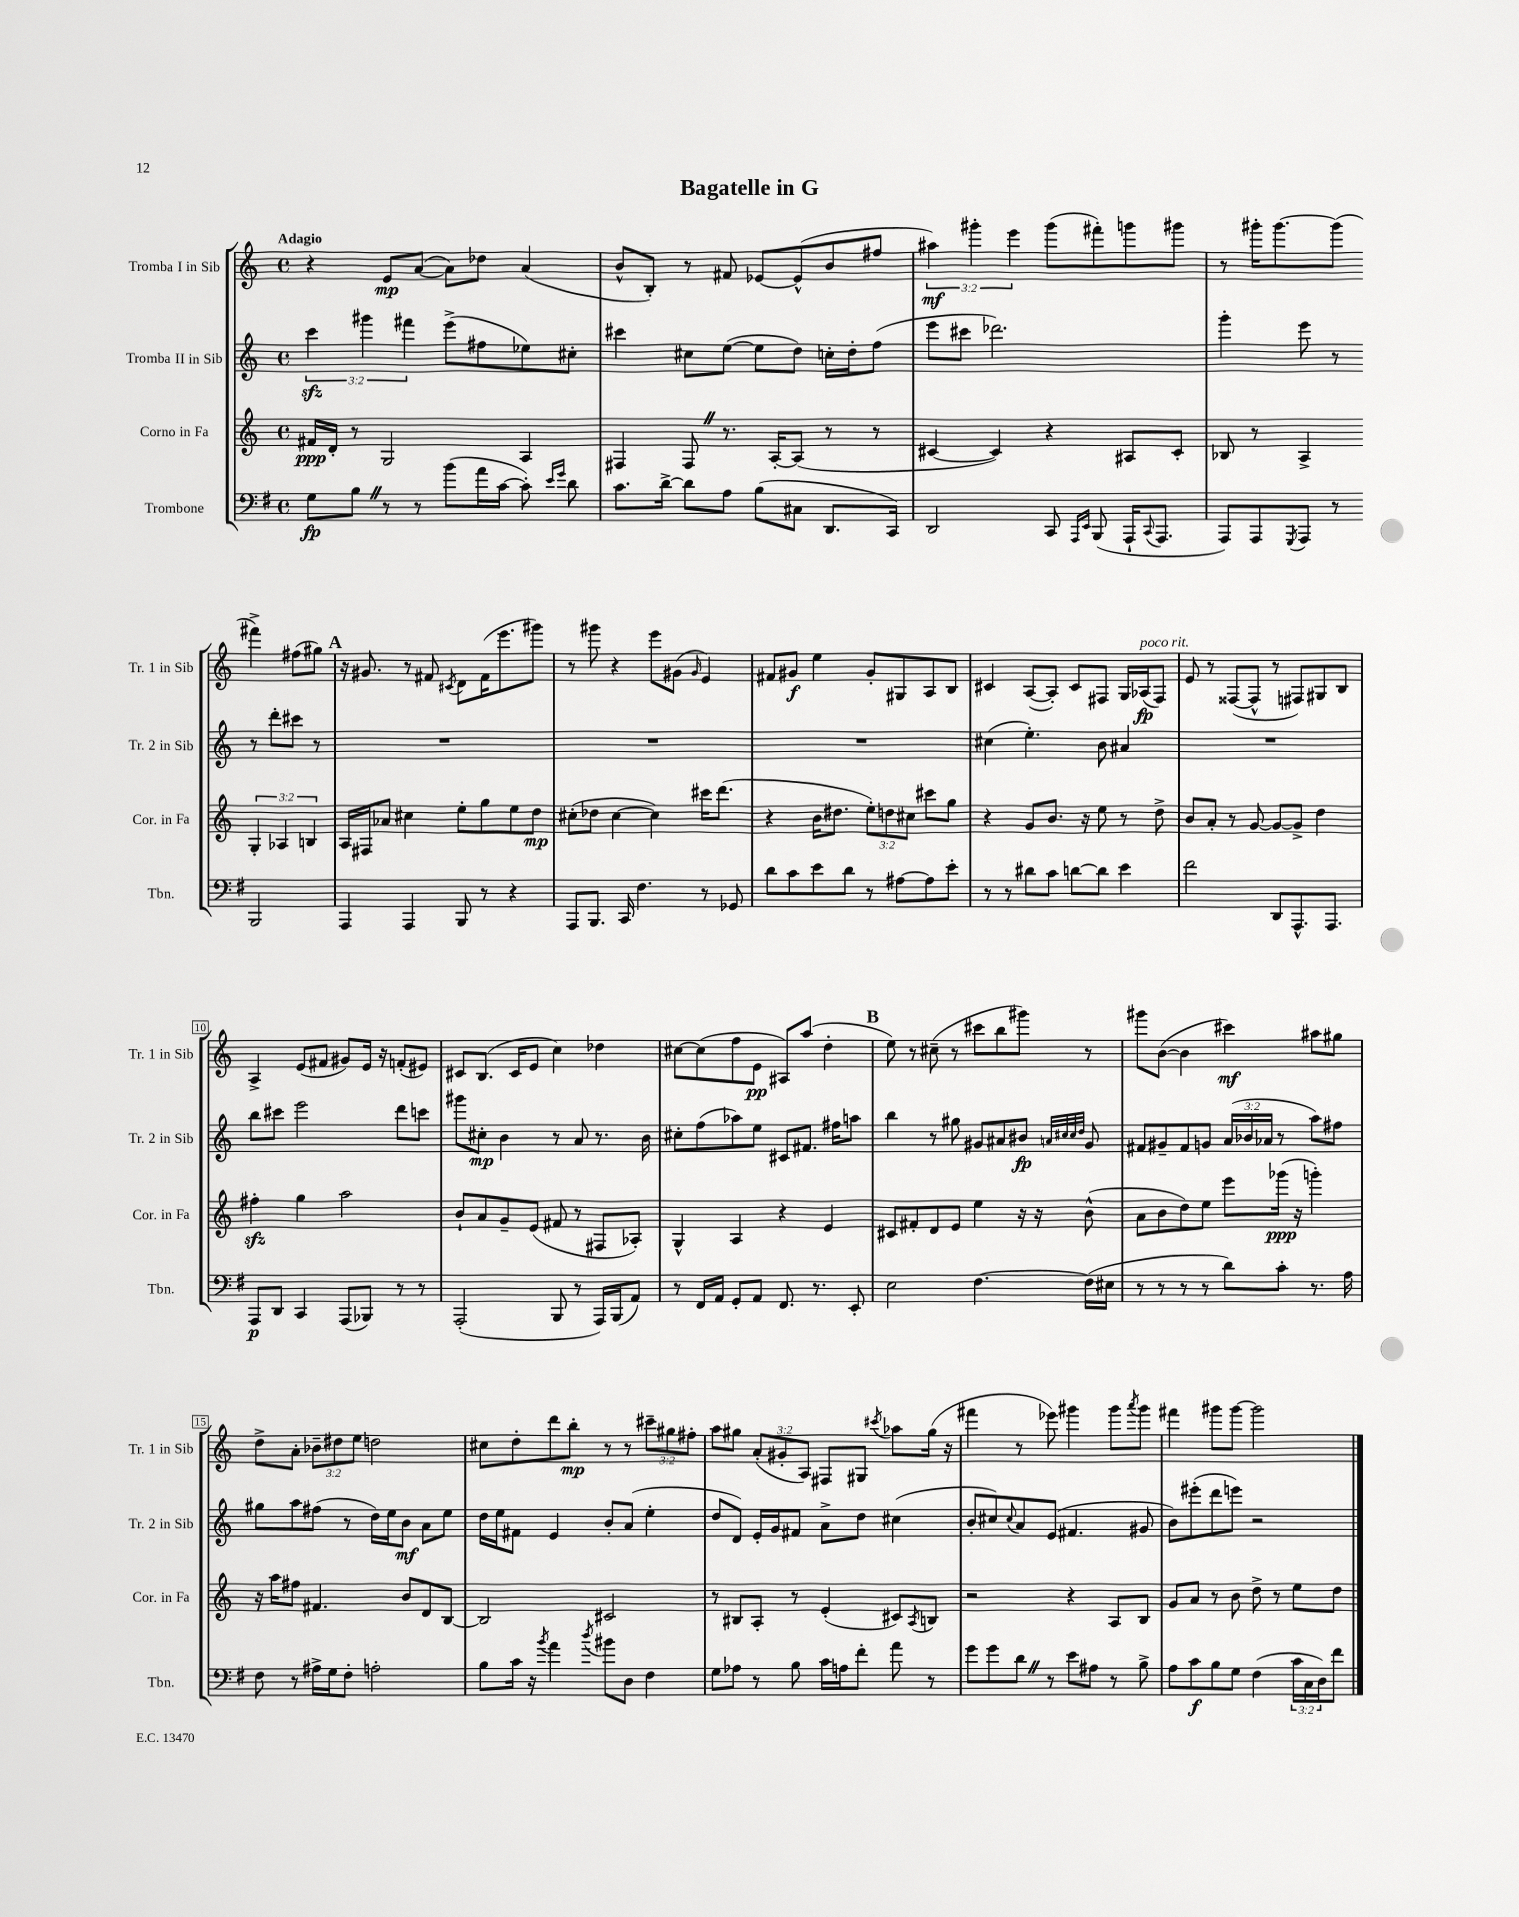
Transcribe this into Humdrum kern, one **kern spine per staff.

**kern	**kern	**kern	**kern
*staff4	*staff3	*staff2	*staff1
*clefF4	*clefG2	*clefG2	*clefG2
*k[f#]	*k[]	*k[]	*k[]
*M4/4	*M4/4	*M4/4	*M4/4
*met(c)	*met(c)	*met(c)	*met(c)
8G\L	16f#/LL	6ccc\	4r
.	16d'/JJ	.	.
8B\J	8r	.	.
.	.	6ggg#\	.
8r	2G/	.	8e/L
.	.	6fff#\	.
8r	.	.	([8a/J
(8b\L	.	(8eee^\L	8a\]L)
16a\L	.	8ff#\	8dd-\J
[16c\JJ	.	.	.
8c'\])	4A/	8ee-\)	(4a/
16qqe/LL	.	.	.
16qqg/JJ	.	.	.
8d\	.	8cc#'\J	.
=	=	=	=
8.c\L	4F#/	4ccc#\	8b^^/L
.	.	.	8B'/J)
[16d^\Jk	.	.	.
8d\]L	8F#/	8cc#\L	8r
8A\J	8.r	([8ee\J	8f#/
(8B\L	.	8ee\]L	[8e-/L
.	[16A'/LK	.	.
8C#\J	(8A/]J	8dd\J)	(8e-^^/]
8.DD/L	8r	16cc'\LL	8b/
.	.	16dd'\J	.
.	8r	(8ff\J	8ff#/J
16CC/Jk)	.	.	.
=	=	=	=
2DD/	[4c#/	8eee\L	6aa#\)
.	.	8ccc#\J	.
.	.	.	6ggg#'\
.	4c#/])	2.ddd-\)	.
.	.	.	6eee\
8CC/	4r	.	(8ggg#\L
16qqAAA/LL	.	.	.
16qqEE/JJ	.	.	.
(8BBB/	.	.	8fff#'\)
16AAA`/LK	8A#/L	.	8ggg\
8qqCC/	.	.	.
8.AAA/J	.	.	.
.	8c#'/J	.	8ggg#\J
=	=	=	=
8AAA/L)	8B-/	4ggg'\	8r
8AAA/	8r	.	16ggg#'\LK
.	.	.	[8.ggg#\
8qGGG/	.	.	.
8AAA/J	4A^/	8eee\	.
8r	.	8r	(8ggg#\]J
2BBB/	6G'/	8r	4fff#^\)
.	.	8ddd'\L	.
.	6A-/	.	.
.	.	8ccc#\J	(8ff#\L
.	6B/	.	.
.	.	8r	8gg#\J)
=	=	=	=
4AAA/	16A/LL	1r	16r
.	16F#/J	.	8.g#/
.	8a-/J	.	.
4AAA/	4cc#\	.	8r
.	.	.	8f#/
.	.	.	8qc#/
8BBB/	8ee'\L	.	8d\L
8r	8gg\	.	(16f#\K
.	.	.	8.eee\
4r	8ee\	.	.
.	8dd\J	.	8ggg#\J)
=	=	=	=
8AAA/L	(8cc#'\L	1r	8r
8.BBB/J	8dd-\J	.	8ggg#\
.	[4cc#\	.	4r
16CC/	.	.	.
4.F#\	.	.	.
.	4cc#\])	.	8eee\L
.	.	.	(8g#\J
.	.	.	16qqg#/
8r	16ccc#\LK	.	4e/)
.	(8.ddd\J	.	.
8GG-/	.	.	.
=	=	=	=
8d\L	4r	1r	8f#/L
8c\	.	.	8g#/J
8e\	16b\LK	.	4ee\
.	8.dd#\J	.	.
8d\J	.	.	.
8r	12ee'\L)	.	8g#'/L
.	12dd\	.	.
[8A#\L	.	.	8G#/
.	12cc#\J	.	.
8A#\]	8ccc#\L	.	8A/
8e'\J	8gg\J	.	8B/J
=	=	=	=
8r	4r	(4cc#\	4c#/
8r	.	.	.
8d#\L	8g/L	4.ee'\)	([8A/L
8c\J	8.b/J	.	8A'/]J)
[8d\L	.	.	8c#/L
.	16r	.	.
8d\]J	8ee\	8b\	8F#/J
4e\	8r	4a#/	16G/LL
.	.	.	(16A-/J
.	8dd^\	.	8F#/J)
=	=	=	=
2f#\	8b/L	1r	8e/
.	8a'/J	.	8r
.	8r	.	([8F##/L
.	[8g/	.	8F##^^/]J
8DD/L	8g/_L	.	8r
8.AAA^^/	8g^/]J	.	8F#/L)
.	4dd\	.	8G#/
8.AAA/J	.	.	.
.	.	.	8B/J
=	=	=	=
8AAA/L	4ff#'\	8bb\L	4A^/
8DD/J	.	8ccc#\J	.
4CC/	4gg\	2eee\	(8e/L
.	.	.	8f#/J
(8AAA/L	2aa\	.	8g#/L)
8BBB-/J)	.	.	16e/Jk
.	.	.	16r
8r	.	8ddd\L	(8f'/L
8r	.	8ccc\J	8e#/J)
=	=	=	=
(2AAA'/	8b`/L	8ggg#\L	8c#/L
.	8a/	8cc#'\J	(8.B/J
.	8g~/	4b\	.
.	.	.	16c#/LK
.	(8e/J	.	8e/J
8BBB/	8f#/	8r	4cc\)
8r	8r	8a/	.
16AAA/LL)	8F#/L	8.r	4dd-\
(16BBB/J	.	.	.
8AA/J)	8A-'/J)	.	.
.	.	16b\	.
=	=	=	=
8r	4G^^/	8cc#'\L	[8cc#\L
16FF#/LL	.	(8ff\	(8cc#\]
16AA/JJ	.	.	.
8GG'/L	4A/	8aa-\)	8ff\
8AA/J	.	8ee\J	8e\J
8.FF#/	4r	8c#/L	8A#/L)
.	.	8.f#/J	(8aa/J
8.r	.	.	.
.	4e/	.	4dd'\
.	.	16ff#\LK	.
8EE'/	.	8aa\J	.
=	=	=	=
2E\	8c#/L	4bb\	8ee\)
.	8f#'/	.	8r
.	8d/	8r	(8cc#~\
.	8e/J	8gg#\	8r
[4.F#\	4ee\	8g#/L	8ccc#\L
.	.	8a#/	8bb\
.	16r	8b#/J	8ggg#\J)
.	16r	.	.
.	.	32qqa/LLL	.
.	.	32qqcc#/	.
.	.	32qqcc#/	.
.	.	32qqdd/JJJ	.
(16F#\]LL	(8b^^\	8g#/	8r
16E#\JJ	.	.	.
=	=	=	=
8r	8a\L	8f#/L	8ggg#\L
8r	8b\	8g#~/	([8b\J
8r	8dd\)	8f#/	4b\]
8r	8ee\J	8g/J	.
8d\L)	8eee\L	(24a/LL	4ccc#\)
.	.	24b-/	.
.	.	24a-/JJ	.
8c'\J	(16ggg-\Jk	8r	.
.	16r	.	.
8.r	4ggg'\)	8aa\L)	8aa#\L
.	.	8ff#\J	8gg#\J
16A\	.	.	.
=	=	=	=
8F#\	16r	8gg#\L	8dd^\L
.	16aa\LK	.	.
8r	8ff#\J	8aa\	8a'\J
16A#^\LL	4.f#/	(8ff#\J	12b-~\L
16G\J	.	.	.
.	.	.	12dd#\
8F#'\J	.	8r	.
.	.	.	12ee\J
2A'\	.	16dd\LL)	2dd\
.	.	16ee\J	.
.	8b/L	8b\J	.
.	8d/	8a\L	.
.	[8B/J	8ee\J	.
=	=	=	=
8B\L	2B/]	16dd\LL	8cc#\L
.	.	16ee\J	.
16c\Jk	.	8f#\J	8dd'\
16r	.	.	.
8qb/	.	.	.
4a\	.	4e/	8ddd\
.	.	.	8bb'\J
8qdd/	.	.	.
8b#\L	2c#/	8b'/L	8r
8D\J	.	(8a/J	8r
4F#\	.	4ee'\	12ccc#~\L
.	.	.	12gg#\
.	.	.	12ff#'\J
=	=	=	=
8G\L	8r	8dd/L	8aa\L
8A-\J	8B#/L	8d/J)	8gg#\J
8r	8A'/J	16e'/LL	(12a'/L
.	.	16g/J	.
.	.	.	12g#'/
8B\	8r	8f#/J	.
.	.	.	12A/J)
16c\LL	(4e'/	8a^\L	8F#/L
16A\J	.	.	.
8f#'\J	.	8dd\J	8G#/J
.	.	.	8qccc#/
8a\	8c#/L)	(4cc#\	8aa-\L
.	8qA/	.	.
8r	8B/J	.	(16gg#\Jk
.	.	.	16r
=	=	=	=
8g\L	2r	8b'/L	4fff#\
8g\	.	8cc#/)	.
.	.	8qqcc#/	.
8d\J	.	8a/	8r
8r	.	(8e/J	8eee-\)
8e\L	4r	4.f#/	4ggg#\
8A#\J	.	.	.
8r	8A/L	.	8ggg#\L
.	.	.	8qaaa/
8B^\	8B/J	8g#/	8ggg#\J
=	=	=	=
8A\L	8g/L	8b\L)	4fff#\
8c\	8a/J	(8eee#'\	.
8B\	8r	8ddd\	8ggg#\L
8G\J	8b\	8eee\J)	[8ggg#\J
(4F#\	8dd^\	2r	2ggg#\]
.	8r	.	.
24c\LL	8ee\L	.	.
24C\	.	.	.
24D\J)	.	.	.
8f#\J	8dd\J	.	.
==	==	==	==
*-	*-	*-	*-
